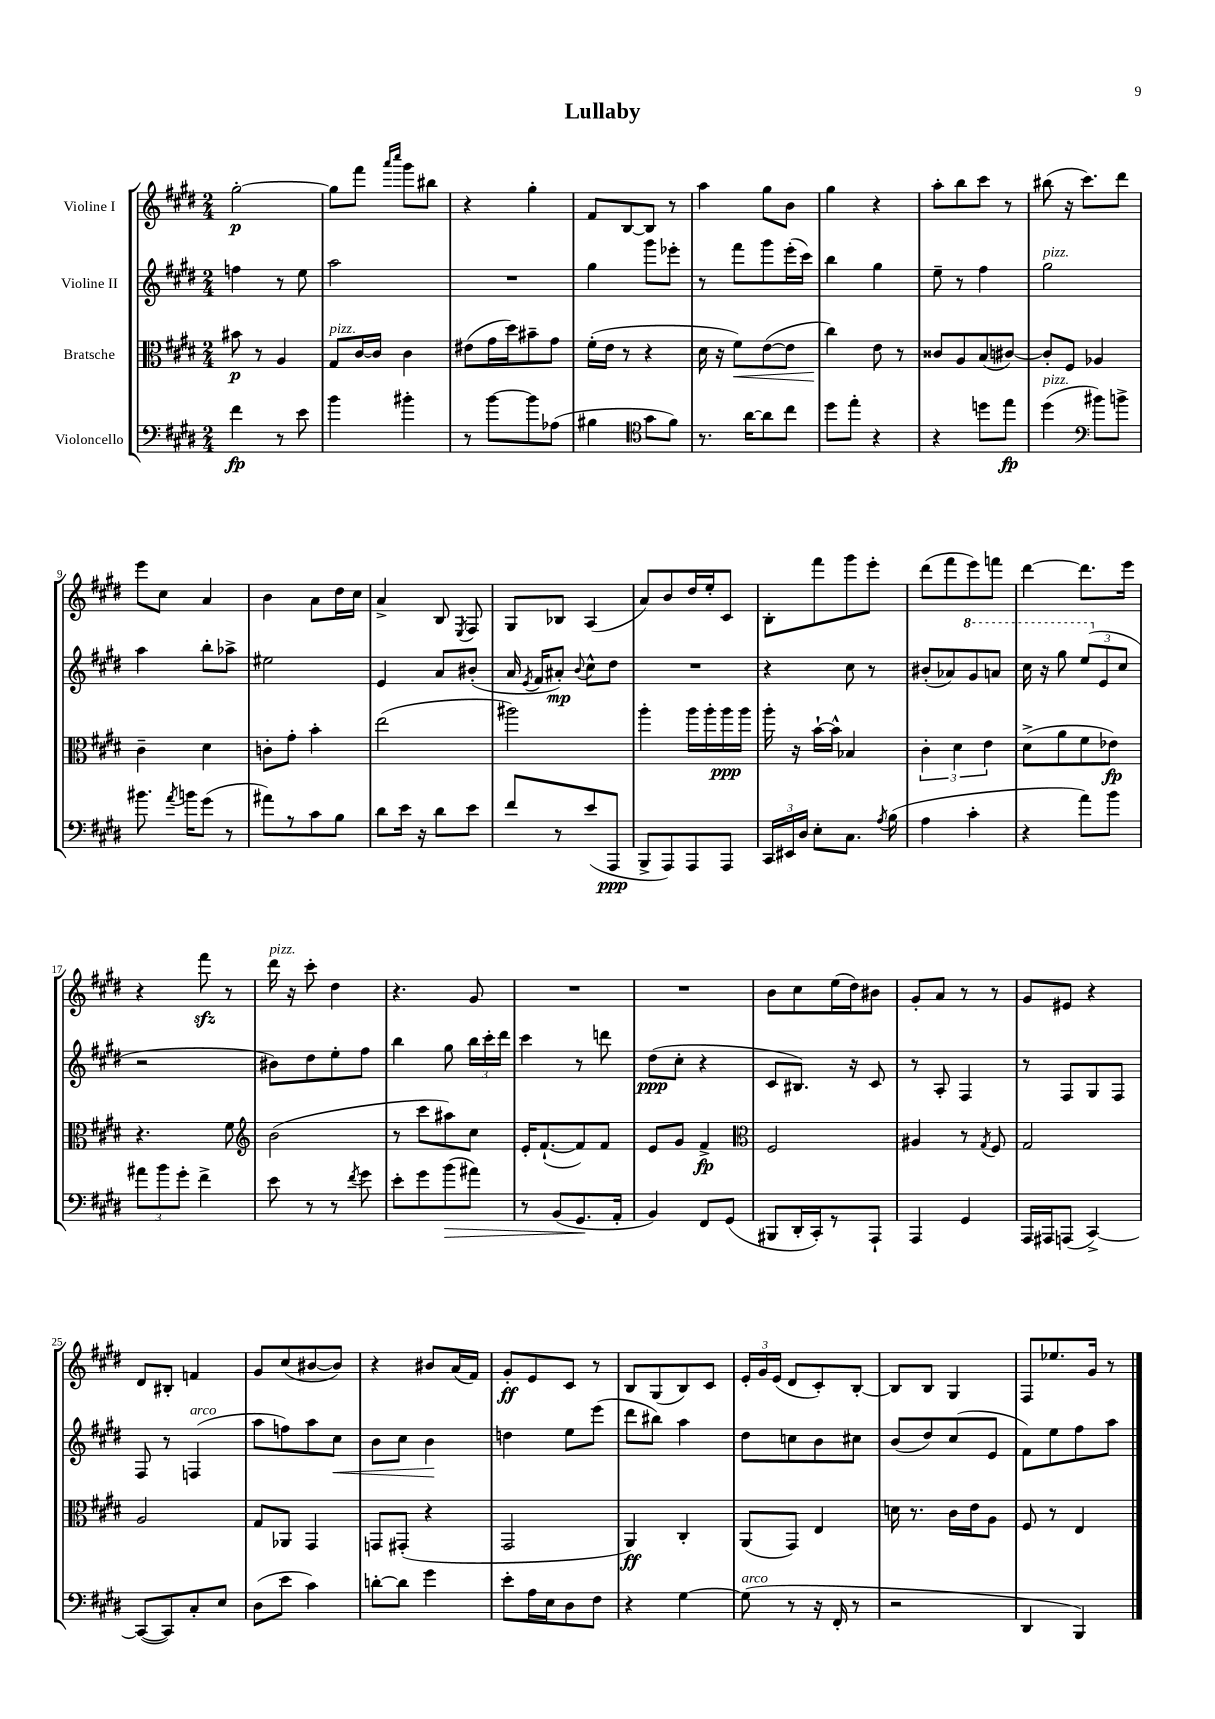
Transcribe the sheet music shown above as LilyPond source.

\header { title = "Lullaby" }
<<
\new StaffGroup <<
\new Staff = "s0" \with { instrumentName = "Violine I" } {
    \clef treble \key e \major \numericTimeSignature \time 2/4
    \autoBeamOff gis''2~-.\p |
    gis''8[ fis'''8] \grace { a'''16[ cis''''16] } gis'''8[ bis''8] |
    r4 gis''4-. |
    fis'8[ b8~ b8] r8 |
    a''4 gis''8[ b'8] |
    gis''4 r4 |
    a''8[-. b''8 cis'''8] r8 |
    bis''8( r16 cis'''8.[) dis'''8] |
    e'''8[ cis''8] a'4 |
    b'4 a'8[ dis''16 cis''16] |
    a'4-> b8 \acciaccatura { e8 } fis8 |
    gis8[ bes8] a4( |
    a'8[) b'8 dis''16 e''16-. cis'8] |
    b8[-. fis'''8 gis'''8 e'''8]-. |
    dis'''8[( fis'''8 e'''8) f'''8] |
    dis'''4~ dis'''8.[ e'''16] |
    r4 fis'''8\sfz r8 |
    dis'''16^\markup { \italic "pizz." } r16 cis'''8-. dis''4 |
    r4. gis'8 |
    R2 |
    R2 |
    b'8[ cis''8 e''16( dis''16) bis'8] |
    gis'8[-. a'8] r8 r8 |
    gis'8[ eis'8] r4 |
    dis'8[ bis8]-. f'4 |
    gis'8[ cis''8( bis'8~ bis'8]) |
    r4 bis'8[ a'16( fis'16]) |
    gis'8[-.\ff e'8 cis'8] r8 |
    b8[ gis8( b8) cis'8] |
    \tuplet 3/2 { e'16[-. gis'16 e'16]( } dis'8[ cis'8-.) b8]~-. |
    b8[ b8] gis4 |
    fis8[ ees''8. gis'16] r8 \bar "|." |
}
\new Staff = "s1" \with { instrumentName = "Violine II" } {
    \clef treble \key e \major \numericTimeSignature \time 2/4
    \autoBeamOff f''4 r8 e''8 |
    a''2 |
    R2 |
    gis''4 gis'''8[ ees'''8]-. |
    r8 fis'''8[ gis'''8 e'''16-.( cis'''16]) |
    b''4 gis''4 |
    e''8-- r8 fis''4 |
    gis''2^\markup { \italic "pizz." } |
    a''4 b''8[-. aes''8]-> |
    eis''2 |
    e'4 a'8[ bis'8]-.( |
    a'16 \acciaccatura { e'8 } fis'16[ ais'8]-.\mp) \appoggiatura { b'8 } cis''8[-^ dis''8] |
    R2 |
    r4 cis''8 r8 |
    bis'8[-.( aes'8) \ottava #1 gis''8 a''!8] |
    cis'''16 r16 gis'''8 \tuplet 3/2 { e'''8[( \ottava #0 e'8 cis''8] } |
    r2 |
    bis'8[) dis''8 e''8-. fis''8] |
    b''4 gis''8 \tuplet 3/2 { b''16[ cis'''16-. dis'''16] } |
    cis'''4 r8 d'''8 |
    dis''8[\ppp( cis''8]-. r4 |
    cis'8[ bis8.]) r16 cis'8 |
    r8 a8-. fis4 |
    r8 fis8[ gis8 fis8] |
    fis8 r8 f4^\markup { \italic "arco" }( |
    a''8[ f''8) a''8 cis''8]\< |
    b'8[ cis''8] b'4\! |
    d''4 e''8[ e'''8]( |
    dis'''8[ bis''8]) a''4 |
    dis''8[ c''8 b'8 cis''8] |
    b'8[( dis''8) cis''8( e'8] |
    fis'8[) e''8 fis''8 a''8] \bar "|." |
}
\new Staff = "s2" \with { instrumentName = "Bratsche" } {
    \clef alto \key e \major \numericTimeSignature \time 2/4
    \autoBeamOff bis'8\p r8 a4 |
    gis8[^\markup { \italic "pizz." } cis'16~ cis'16] cis'4 |
    eis'8[( gis'16 dis''16) bis'8-- gis'8] |
    fis'16[-.( e'16] r8 r4 |
    dis'16 r16 fis'8[\<) e'8~( e'8] |
    cis''4\!) e'8 r8 |
    cisis'8[ a8 b8( cis'8]~) |
    cis'8[-. fis8] aes4 |
    cis'4-- dis'4 |
    c'8[-. gis'8]-. b'4-. |
    e''2( |
    ais''2) |
    a''4-. a''16[ a''16-. a''16\ppp a''16] |
    a''16-. r16 b'16[~-! b'16]-^ bes4 |
    \tuplet 3/2 { cis'4-. dis'4 e'4 } |
    dis'8[->( a'8 fis'8 ees'8]\fp) |
    r4. fis'8 |
    \clef treble b'2( |
    r8 cis'''8[ ais''8) cis''8] |
    e'16[-. fis'8.~-!( fis'8) fis'8] |
    e'8[ gis'8] fis'4->\fp |
    \clef alto fis2 |
    ais4 r8 \acciaccatura { gis8 } fis8 |
    gis2 |
    a2 |
    gis8[ aes,8] gis,4 |
    g,8[ gis,8]-.( r4 |
    gis,2 |
    a,4\ff) cis4-. |
    a,8[( gis,8]) e4 |
    d'16 r8. cis'16[ e'16 a8] |
    fis8 r8 e4 \bar "|." |
}
\new Staff = "s3" \with { instrumentName = "Violoncello" } {
    \clef bass \key e \major \numericTimeSignature \time 2/4
    \autoBeamOff fis'4\fp r8 e'8 |
    b'4 bis'4-. |
    r8 b'8[~ b'8 aes8]( |
    bis4 \clef tenor gis'8[ fis'8]) |
    r8. a'16[~ a'8 cis''8] |
    dis''8[ e''8]-. r4 |
    r4 d''8[ e''8]\fp |
    dis''4^\markup { \italic "pizz." }( \clef bass bis'8[) b'8]-> |
    bis'8. \acciaccatura { a'8 } b'16[ gis'8]( r8 |
    ais'8[) r8 cis'8 b8] |
    dis'8[ e'16] r16 dis'8[ e'8] |
    fis'8[ r8 e'8( a,,8]\ppp |
    b,,8[-> a,,8) a,,8 a,,8] |
    \tuplet 3/2 { cis,16[ eis,16 dis16] } e8[-. cis8.] \acciaccatura { a8 } b16( |
    a4 cis'4-. |
    r4 a'8[) b'8] |
    \tuplet 3/2 { ais'8[ b'8 gis'8]-. } fis'4-> |
    e'8 r8 r8 \acciaccatura { fis'8 } gis'8 |
    e'8[-. gis'8 b'8\>( ais'8]) |
    r8 b,8[( gis,8.\! a,16]-. |
    b,4) fis,8[ gis,8]( |
    bis,,8[ dis,16-. cis,16-.) r8 a,,8]-! |
    a,,4 gis,4 |
    a,,16[ ais,,16 a,,8]( cis,4~->) |
    cis,8[~( cis,8) cis8-. e8] |
    dis8[( e'8] cis'4) |
    d'8[~-. d'8] gis'4 |
    e'8[-. a16 e16 dis8 fis8] |
    r4 gis4~ |
    gis8^\markup { \italic "arco" }( r8 r16 fis,16-. r8 |
    r2 |
    dis,4 b,,4) \bar "|." |
}
>>
>>
